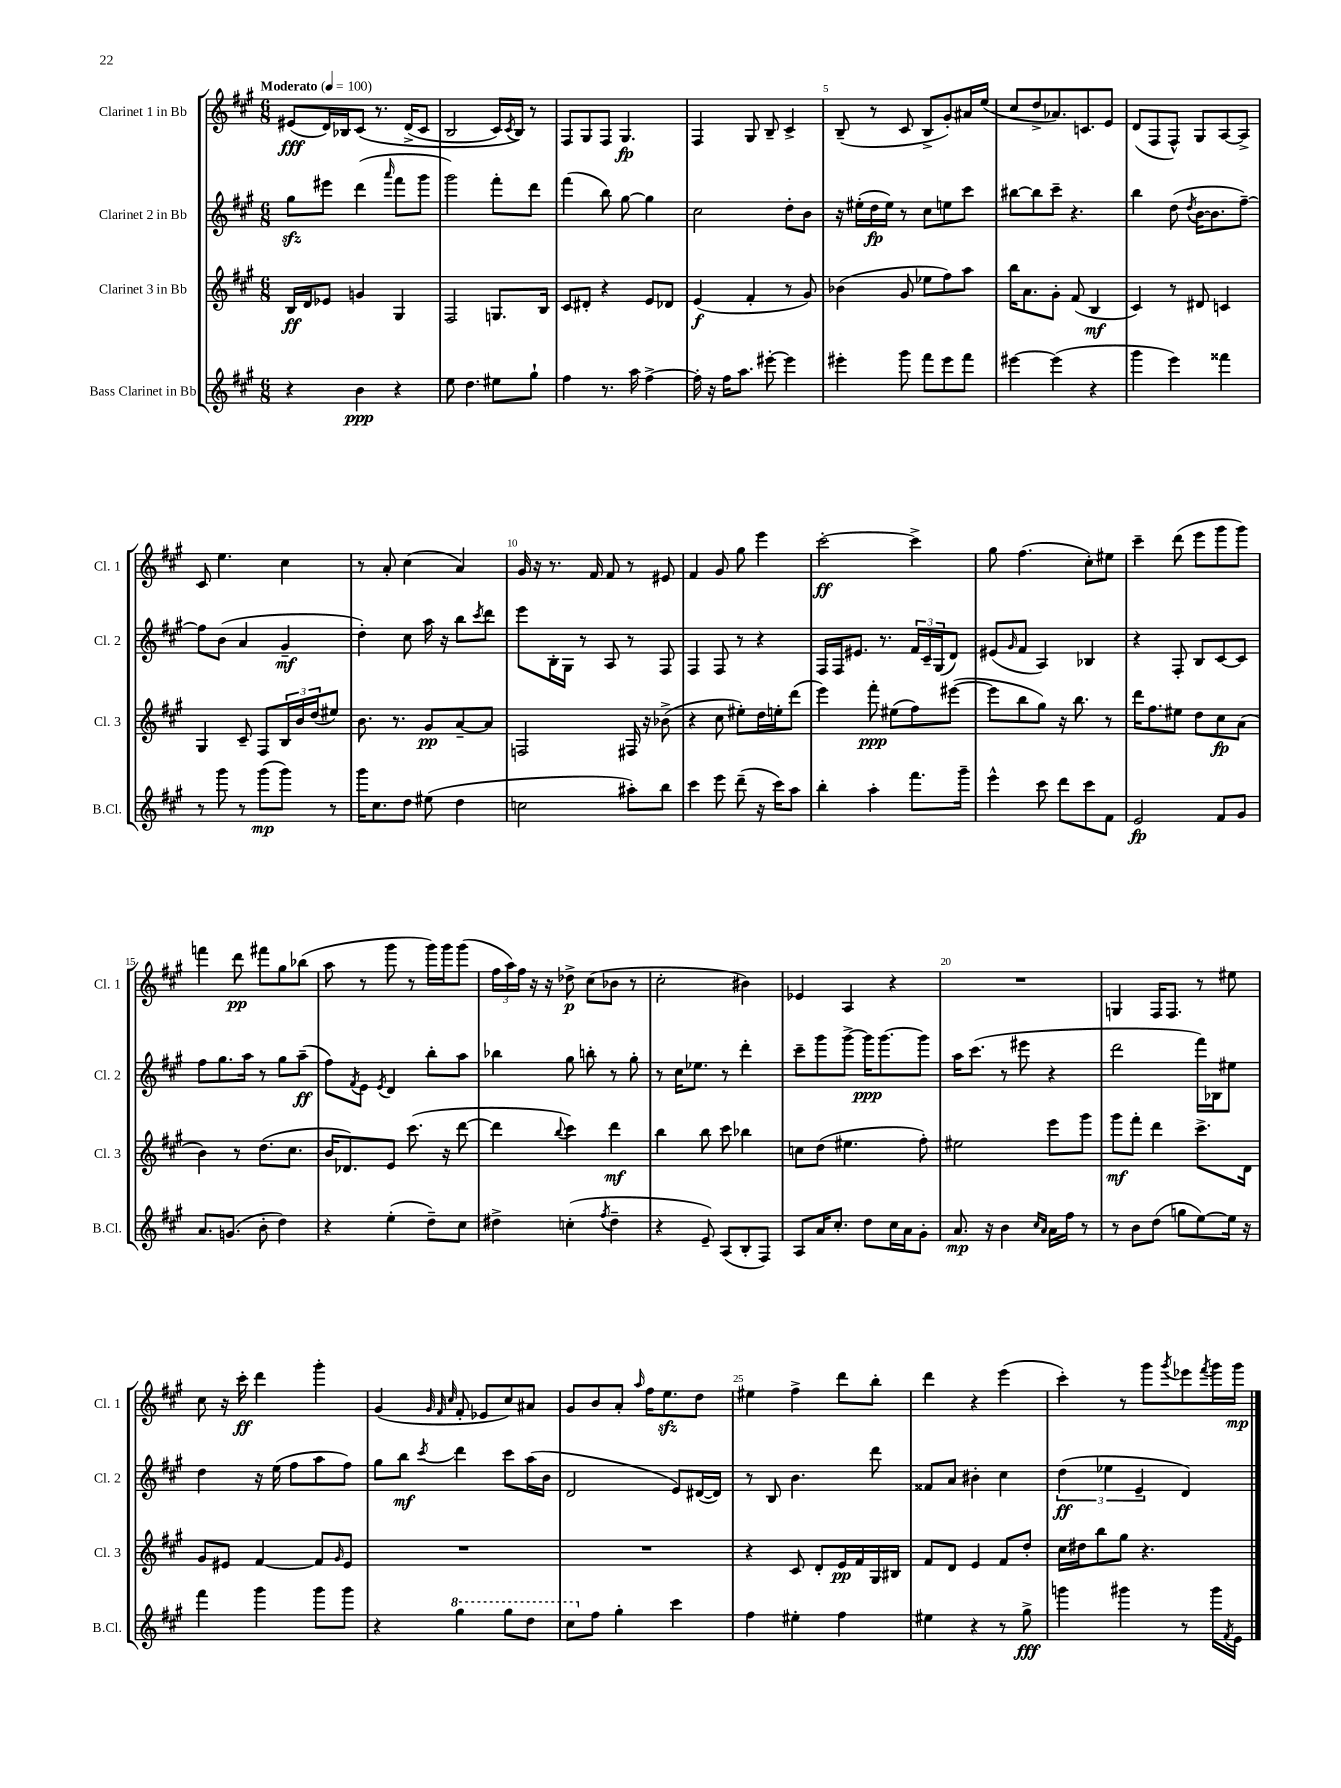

**kern	**dynam	**kern	**dynam	**kern	**dynam	**kern	**dynam
*part4	*part4	*part3	*part3	*part2	*part2	*part1	*part1
*staff4	*staff4	*staff3	*staff3	*staff2	*staff2	*staff1	*staff1
*I"Bass Clarinet in Bb	*	*I"Clarinet 3 in Bb	*	*I"Clarinet 2 in Bb	*	*I"Clarinet 1 in Bb	*
*I'B.Cl.	*	*I'Cl. 3	*	*I'Cl. 2	*	*I'Cl. 1	*
*clefG2	*	*clefG2	*	*clefG2	*	*clefG2	*
*k[f#c#g#]	*	*k[f#c#g#]	*	*k[f#c#g#]	*	*k[f#c#g#]	*
*M6/8	*	*M6/8	*	*M6/8	*	*M6/8	*
*MM100	*	*MM100	*	*MM100	*	*MM100	*
=1	=1	=1	=1	=1	=1	=1	=1
!	!	!	!	!	!	!LO:TX:a:B:t=Moderato	!
4r	.	16B/LL	ff	8gg#zz\L	.	(8e#X/L	fff
.	.	16d/J	.	.	.	.	.
.	.	8e-X/J	.	8eee#X\J	.	16d/L)	.
.	.	.	.	.	.	16B-X/J	.
4b\	ppp	4gn/	.	(4ddd\	.	(8c#/J	.
.	.	.	.	.	.	8.r	.
.	.	.	.	16qqaaa/	.	.	.
4r	.	4G#/	.	8fff#\L	.	.	.
.	.	.	.	.	.	(16d^/KL	.
.	.	.	.	8ggg#\J	.	8c#/J	.
=2	=2	=2	=2	=2	=2	=2	=2
8ee\	.	2F#/	.	2ggg#\)	.	2B/	.
4.dd\	.	.	.	.	.	.	.
8ee#X\L	.	8.Gn/L	.	8fff#'\L	.	16c#/LL)	.
.	.	.	.	.	.	8qc#/	.
.	.	.	.	.	.	16B/JJ)	.
8gg#`\J	.	.	.	8ddd\J	.	8r	.
.	.	16B/Jk	.	.	.	.	.
=3	=3	=3	=3	=3	=3	=3	=3
4ff#\	.	8c#/L	.	(4fff#\	.	8F#/L	.
.	.	8d#X'/J	.	.	.	8G#/	.
8.r	.	4r	.	8bb\)	.	8F#/J	.
.	.	.	.	[8gg#\	.	4.G#/	fp
16aa\	.	.	.	.	.	.	.
[4ff#^\	.	8e/L	.	4gg#\]	.	.	.
.	.	8d-X/J	.	.	.	.	.
=4	=4	=4	=4	=4	=4	=4	=4
16ff#'\]	.	(4e/	f	2cc#\	.	4F#/	.
16r	.	.	.	.	.	.	.
16ff#\KL	.	.	.	.	.	.	.
8.aa\J	.	.	.	.	.	.	.
.	.	4f#'/	.	.	.	8G#/	.
[8eee#X'\	.	.	.	.	.	8B~/	.
4eee#\]	.	8r	.	8dd'\L	.	4c#^/	.
.	.	8g#/)	.	8b\J	.	.	.
=5	=5	=5	=5	=5	=5	=5	=5
4eee#X'\	.	(4b-X\	.	16r	.	(8B~/	.
.	.	.	.	(16ee#X'\LL	.	.	.
.	.	.	.	16dd\	fp	8r	.
.	.	.	.	16ee#\JJ)	.	.	.
8ggg#\	.	8g#/	.	8r	.	8c#/	.
8fff#\L	.	8ee-X\L	.	8cc#\L	.	8B^/L	.
8eee#\	.	8ff#\)	.	8een\	.	8g#'/)	.
8fff#\J	.	8aa\J	.	8ccc#\J	.	16a#X/L	.
.	.	.	.	.	.	(16ee/JJ	.
=6	=6	=6	=6	=6	=6	=6	=6
[4eee#X\	.	16bb\KL	.	[8bb#X\L	.	8cc#/L	.
.	.	8.a\	.	.	.	.	.
.	.	.	.	8bb#\]	.	8dd^/	.
(4eee#\]	.	8g#'\J	.	8ccc#~\J	.	8.a-X/)	.
.	.	(8f#/	.	4.r	.	.	.
.	.	.	.	.	.	8.cn/	.
4r	.	4B/	mf	.	.	.	.
.	.	.	.	.	.	8e/J	.
=7	=7	=7	=7	=7	=7	=7	=7
4ggg#\	.	4c#/)	.	4bb\	.	(8d/L	.
.	.	.	.	.	.	8F#/	.
4eee\)	.	8r	.	(8dd\	.	8F#^^/J)	.
.	.	.	.	8qdd/	.	.	.
.	.	8d#X/	.	[16b\KL	.	8G#/L	.
.	.	.	.	8.b\]	.	.	.
4fff##X\	.	4cn/	.	.	.	[8A/	.
.	.	.	.	[8ff#~\J)	.	8A^/J]	.
!!LO:LB:g=z
=8	=8	=8	=8	=8	=8	=8	=8
8r	.	4G#/	.	8ff#\L]	.	8c#/	.
8ggg#\	.	.	.	(8b\J	.	4.ee\	.
8r	.	8c#~/	.	4a/	.	.	.
(8ggg#\L	mp	8F#/L	.	.	.	.	.
8ggg#\J)	.	24B/L	.	4g#~/	mf	4cc#\	.
.	.	24b/	.	.	.	.	.
.	.	(24dd/J	.	.	.	.	.
8r	.	8ee#X/J)	.	.	.	.	.
=9	=9	=9	=9	=9	=9	=9	=9
16ggg#\KL	.	8.b\	.	4dd'\)	.	8r	.
8.cc#\	.	.	.	.	.	.	.
.	.	.	.	.	.	8a'/	.
.	.	8.r	.	.	.	.	.
8dd\J	.	.	.	8cc#\	.	(4cc#\	.
(8ee#X\	.	8g#/L	pp	16aa\	.	.	.
.	.	.	.	16r	.	.	.
4dd\	.	[8a~/	.	8bb\L	.	4a/)	.
.	.	.	.	8qccc#/	.	.	.
.	.	8a/J]	.	8ddd\J	.	.	.
=10	=10	=10	=10	=10	=10	=10	=10
2ccn\	.	2Fn/	.	8eee\L	.	16g#/	.
.	.	.	.	.	.	16r	.
.	.	.	.	16B'\L	.	8.r	.
.	.	.	.	16G#\JJ	.	.	.
.	.	.	.	8r	.	.	.
.	.	.	.	.	.	16f#/	.
.	.	.	.	8A/	.	8f#/	.
8aa#X'\L)	.	16F#X/	.	8r	.	8r	.
.	.	16r	.	.	.	.	.
8bb\J	.	(8b-X^\	.	8F#/	.	8e#X/	.
=11	=11	=11	=11	=11	=11	=11	=11
4ccc#\	.	4r	.	4F#/	.	4f#/	.
8eee\	.	8cc#\	.	8F#/	.	8g#/	.
(8ddd~\	.	8ee#X'\L)	.	8r	.	8gg#\	.
16r	.	16dd\L	.	4r	.	4eee\	.
16ccc#\KL)	.	16een'\J	.	.	.	.	.
8aa\J	.	(8ddd\J	.	.	.	.	.
=12	=12	=12	=12	=12	=12	=12	=12
4bb'\	.	4eee\)	.	16F#/LL	.	[2ccc#'\	ff
.	.	.	.	16F#/J	.	.	.
.	.	.	.	8.e#X/J	.	.	.
4aa'\	.	8fff#'\	ppp	.	.	.	.
.	.	.	.	8.r	.	.	.
.	.	(8ee#X\L	.	.	.	.	.
8.fff#\L	.	8ff#\)	.	24f#/LL	.	4ccc#^\]	.
.	.	.	.	24c#~/	.	.	.
.	.	.	.	(24G#/J	.	.	.
.	.	([8eee#X\J	.	8d/J)	.	.	.
16ggg#~\Jk	.	.	.	.	.	.	.
=13	=13	=13	=13	=13	=13	=13	=13
4eee^^\	.	8eee#\L]	.	(8e#X/L	.	8gg#\	.
.	.	.	.	16qqg#/	.	.	.
.	.	8bb\	.	8f#/J	.	(4.ff#\	.
8ccc#\	.	8gg#\J)	.	4A/)	.	.	.
8ddd\L	.	16r	.	.	.	.	.
.	.	8.bb\	.	.	.	.	.
8ccc#\	.	.	.	4B-X/	.	8cc#'\L)	.
8f#\J	.	8r	.	.	.	8ee#X\J	.
=14	=14	=14	=14	=14	=14	=14	=14
2e/	fp	16ddd\KL	.	4r	.	4ccc#~\	.
.	.	8.ff#\	.	.	.	.	.
.	.	8ee#X\J	.	8F#'/	.	(8ddd\	.
.	.	8dd\L	.	8B/L	.	8eee\L	.
8f#/L	.	8cc#\	fp	[8c#/	.	8ggg#\	.
8g#/J	.	(8a\J	.	8c#/J]	.	8ggg#\J)	.
!!LO:LB:g=z
=15	=15	=15	=15	=15	=15	=15	=15
8.a/L	.	4b\)	.	8ff#\L	.	4fffn\	.
.	.	.	.	8.gg#\	.	.	.
(8.gn/J	.	.	.	.	.	.	.
.	.	8r	.	.	.	8ddd\	pp
.	.	.	.	16aa\Jk	.	.	.
8b'\	.	(8.dd\L	.	8r	.	8fff#X\L	.
4dd\)	.	.	.	8gg#\L	.	8gg#\	.
.	.	8.cc#\J	.	.	.	.	.
.	.	.	.	(8aa~\J	ff	(8bb-X\J	.
=16	=16	=16	=16	=16	=16	=16	=16
4r	.	16b/KL	.	8ff#\L)	.	8aa\	.
.	.	8.d-X/)	.	.	.	.	.
.	.	.	.	8qf#/	.	.	.
.	.	.	.	8e\J	.	8r	.
.	.	.	.	8qe/	.	.	.
(4ee'\	.	8e/J	.	4d/	.	8ggg#\	.
.	.	(8.ccc#\	.	.	.	8r	.
8dd~\L)	.	.	.	8bb'\L	.	16ggg#\LL)	.
.	.	16r	.	.	.	16ggg#\J	.
8cc#\J	.	[8ddd\	.	8aa\J	.	(8ggg#\J	.
=17	=17	=17	=17	=17	=17	=17	=17
4dd#X^\	.	4ddd\]	.	4bb-X\	.	24ff#\LL	.
.	.	.	.	.	.	24aa\)	.
.	.	.	.	.	.	24ff#\JJ	.
.	.	.	.	.	.	16r	.
.	.	.	.	.	.	16r	.
.	.	8qqbb/	.	.	.	.	.
(4ccn'\	.	4ccc#\)	.	8gg#\	.	8dd-X^\	p
.	.	.	.	8bbn'\	.	(8cc#\L	.
8qff#/	.	.	.	.	.	.	.
4dd#~\	.	4ddd\	mf	8r	.	8b-X\J	.
.	.	.	.	8gg#'\	.	8r	.
=18	=18	=18	=18	=18	=18	=18	=18
4r	.	4bb\	.	8r	.	2cc#'\	.
.	.	.	.	16cc#\KL	.	.	.
.	.	.	.	8.ee-X\J	.	.	.
8e~/)	.	8bb\	.	.	.	.	.
(8A/L	.	8ccc#\	.	8r	.	.	.
8B'/	.	4bb-X\	.	4ddd'\	.	4b#X\)	.
8F#/J)	.	.	.	.	.	.	.
=19	=19	=19	=19	=19	=19	=19	=19
8A/L	.	8ccn\L	.	8ccc#~\L	.	4e-X/	.
16a/K	.	(8dd\J	.	8ggg#\	.	.	.
8.cc#'/J	.	.	.	.	.	.	.
.	.	4.ee#X\	.	[8ggg#^\J	.	4A/	.
8dd\L	.	.	.	16ggg#\KL]	ppp	.	.
.	.	.	.	[8.ggg#\	.	.	.
16cc#\L	.	.	.	.	.	4r	.
16a\J	.	.	.	.	.	.	.
8g#'\J	.	8ff#'\)	.	8ggg#\J]	.	.	.
=20	=20	=20	=20	=20	=20	=20	=20
8.a/	mp	2ee#X\	.	16aa\KL	.	2.r	.
.	.	.	.	(8.ccc#\J	.	.	.
16r	.	.	.	.	.	.	.
4b\	.	.	.	8r	.	.	.
.	.	.	.	8eee#X\	.	.	.
16qqcc#/LL	.	.	.	.	.	.	.
16qqa/JJ	.	.	.	.	.	.	.
16a\LL	.	8eee\L	.	4r	.	.	.
16ff#\JJ	.	.	.	.	.	.	.
8r	.	8ggg#\J	.	.	.	.	.
=21	=21	=21	=21	=21	=21	=21	=21
8r	.	8ggg#\L	mf	2ddd\	.	4Gn/	.
8b\L	.	8fff#'\J	.	.	.	.	.
(8dd\J	.	4ddd\	.	.	.	16F#/KL	.
.	.	.	.	.	.	8.F#/J	.
8ggn\L	.	.	.	.	.	.	.
[8ee\)	.	8.ccc#^\L	.	16fff#\LL)	.	8r	.
.	.	.	.	16B-X\J	.	.	.
16ee\Jk]	.	.	.	8ee#X\J	.	8ee#X\	.
16r	.	16d\Jk	.	.	.	.	.
!!LO:LB:g=z
=22	=22	=22	=22	=22	=22	=22	=22
4fff#\	.	8g#/L	.	4dd\	.	8cc#\	.
.	.	8e#X/J	.	.	.	16r	.
.	.	.	.	.	.	16ccc#'\	ff
4ggg#\	.	[4f#/	.	16r	.	4ddd\	.
.	.	.	.	(16ee\	.	.	.
.	.	.	.	8ff#\L	.	.	.
8ggg#\L	.	8f#/L]	.	8aa\	.	4ggg#'\	.
.	.	16qqg#/	.	.	.	.	.
8ggg#\J	.	8e#/J	.	8ff#\J)	.	.	.
=23	=23	=23	=23	=23	=23	=23	=23
4r	.	2.r	.	8gg#\L	.	(4g#/	.
.	.	.	.	8bb\J	mf	.	.
.	.	.	.	.	.	32qqg#/	.
.	.	.	.	.	.	32qqf#/	.
.	.	.	.	8qccc#/	.	32qqcc#/	.
*8va	*	*	*	*	*	*	*
4ggg#\	.	.	.	4ddd\	.	8f#'/	.
.	.	.	.	.	.	8e-X/L	.
8ggg#\L	.	.	.	8ccc#\L	.	8cc#/)	.
8ddd\J	.	.	.	(16aa\L	.	8a#X/J	.
.	.	.	.	16b\JJ	.	.	.
=24	=24	=24	=24	=24	=24	=24	=24
8ccc#\L	.	2.r	.	2d/	.	8g#/L	.
*X8va	*	*	*	*	*	*	*
8ff#\J	.	.	.	.	.	8b/	.
4gg#'\	.	.	.	.	.	8a'/J	.
.	.	.	.	.	.	16qqaa/	.
.	.	.	.	.	.	16ff#\KL	.
.	.	.	.	.	.	8.eezz\	.
4ccc#\	.	.	.	8e/L)	.	.	.
.	.	.	.	([16d#X/L	.	8dd\J	.
.	.	.	.	16d#/JJ])	.	.	.
=25	=25	=25	=25	=25	=25	=25	=25
4ff#\	.	4r	.	8r	.	4ee#X\	.
.	.	.	.	8B/	.	.	.
4ee#X'\	.	8c#/	.	4.b\	.	4ff#^\	.
.	.	8d'/L	.	.	.	.	.
4ff#\	.	16e/L	pp	.	.	8ddd\L	.
.	.	16f#/	.	.	.	.	.
.	.	16G#/	.	8ddd\	.	8bb'\J	.
.	.	16B#X/JJ	.	.	.	.	.
=26	=26	=26	=26	=26	=26	=26	=26
4ee#X\	.	8f#/L	.	8f##X/L	.	4ddd\	.
.	.	8d/J	.	8a/J	.	.	.
4r	.	4e/	.	4b#X'\	.	4r	.
8r	.	8f#/L	.	4cc#\	.	(4eee\	.
8gg#^\	fff	8dd'/J	.	.	.	.	.
=27	=27	=27	=27	=27	=27	=27	=27
4gggn\	.	16cc#\LL	.	(6dd\	ff	4ccc#'\)	.
.	.	16dd#X\J	.	.	.	.	.
.	.	8bb\	.	.	.	.	.
.	.	.	.	6ee-X\	.	.	.
4ggg#X\	.	8gg#\J	.	.	.	8r	.
.	.	.	.	6e~/	.	.	.
.	.	4.r	.	.	.	8ggg#\L	.
.	.	.	.	.	.	8qggg#/	.
8r	.	.	.	4d/)	.	8eee-X\	.
.	.	.	.	.	.	8qfff#/	.
16ggg#\LL	.	.	.	.	.	16ggg#\L	.
8qf#/	.	.	.	.	.	.	.
16e\JJ	.	.	.	.	.	16ggg#\JJ	mp
==	==	==	==	==	==	==	==
*-	*-	*-	*-	*-	*-	*-	*-
